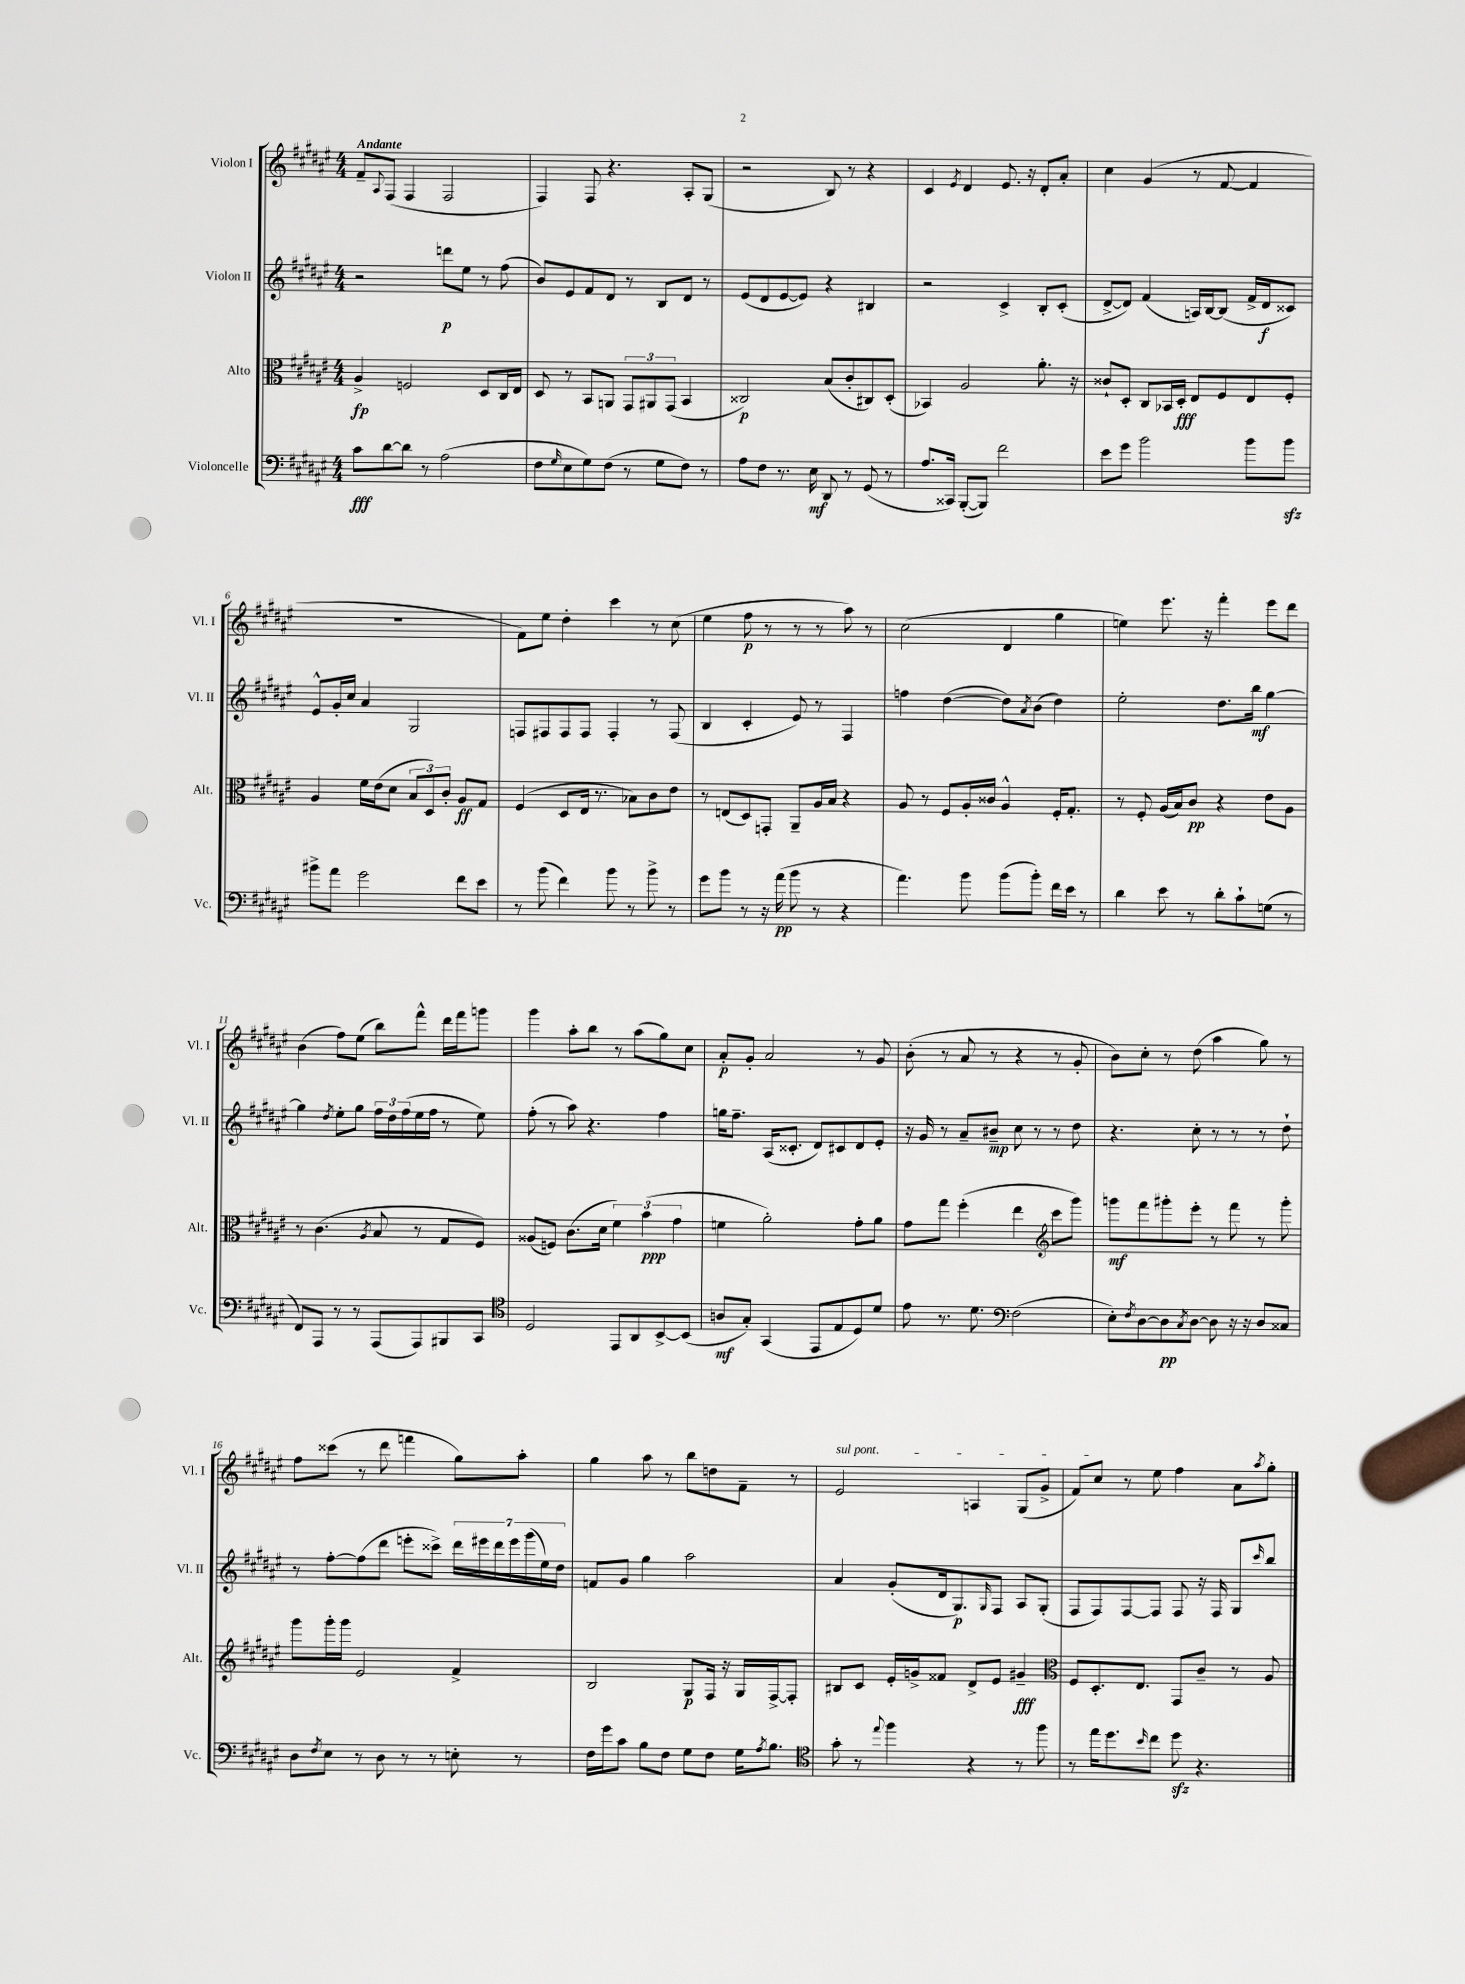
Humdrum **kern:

**kern	**dynam	**kern	**dynam	**kern	**dynam	**kern	**dynam
*part4	*part4	*part3	*part3	*part2	*part2	*part1	*part1
*staff4	*staff4	*staff3	*staff3	*staff2	*staff2	*staff1	*staff1
*I"Violoncelle	*	*I"Alto	*	*I"Violon II	*	*I"Violon I	*
*I'Vc.	*	*I'Alt.	*	*I'Vl. II	*	*I'Vl. I	*
*clefF4	*	*clefC3	*	*clefG2	*	*clefG2	*
*k[f#c#g#d#a#e#]	*	*k[f#c#g#d#a#e#]	*	*k[f#c#g#d#a#e#]	*	*k[f#c#g#d#a#e#]	*
*M4/4	*	*M4/4	*	*M4/4	*	*M4/4	*
=1	=1	=1	=1	=1	=1	=1	=1
!	!	!	!	!	!	!LO:TX:a:B:t=Andante	!
8c#\L	fff	4A#^/	fp	2r	.	8f#~/L	.
.	.	.	.	.	.	8qqA#/	.
[8d#\	.	.	.	.	.	(8F#/J	.
8d#\J]	.	2Fn/	.	.	.	4F#/	.
8r	.	.	.	.	.	.	.
(2A#\	.	.	.	8dddn\L	p	2F#/	.
.	.	.	.	8ee#\J	.	.	.
.	.	8D#/L	.	8r	.	.	.
.	.	16C#/L	.	(8ff#\	.	.	.
.	.	16E#/JJ	.	.	.	.	.
=2	=2	=2	=2	=2	=2	=2	=2
8F#\L	.	8D#/	.	8b/L)	.	4F#/)	.
16qqG#/	.	.	.	.	.	.	.
8E#\	.	8r	.	8e#/	.	.	.
8G#\)	.	8BB/L	.	8f#/	.	8F#/	.
(8F#\J	.	8AAn/J	.	8d#/J	.	4.r	.
8r	.	12GG#/L	.	8r	.	.	.
.	.	12AA#X/	.	.	.	.	.
8G#\L	.	.	.	8B/L	.	.	.
.	.	(12GG#/J	.	.	.	.	.
8F#\J)	.	4BB/	.	8d#/J	.	8A#'/L	.
8r	.	.	.	8r	.	(8G#/J	.
=3	=3	=3	=3	=3	=3	=3	=3
8A#\L	.	2C##X/)	p	(8e#/L	.	2r	.
8F#\J	.	.	.	8d#/	.	.	.
8.r	.	.	.	[8e#/	.	.	.
.	.	.	.	8e#/J])	.	.	.
16E#\	mf	.	.	.	.	.	.
8DD#/	.	(8B/L	.	4r	.	8B/)	.
8r	.	8c#'/	.	.	.	8r	.
(8GG#/	.	8C#X/)	.	4B#X/	.	4r	.
8r	.	(8D#'/J	.	.	.	.	.
=4	=4	=4	=4	=4	=4	=4	=4
8.A#/L	.	4BB-X/)	.	2r	.	4c#/	.
16CC##X/Jk)	.	.	.	.	.	.	.
.	.	.	.	.	.	8qe#/	.
([8BBB'/L	.	2A#/	.	.	.	4d#/	.
8BBB/J])	.	.	.	.	.	.	.
2f#\	.	.	.	4c#^/	.	8.e#/	.
.	.	.	.	.	.	16r	.
.	.	8.a#'\	.	8B'/L	.	8d#'/L	.
.	.	.	.	(8c#'/J	.	8a#'/J	.
.	.	16r	.	.	.	.	.
=5	=5	=5	=5	=5	=5	=5	=5
8e#\L	.	8c##X`/L	.	[8d#^/L	.	4cc#\	.
8g#\J	.	8D#'/J	.	8d#/J])	.	.	.
2b\	.	8C#/L	.	(4f#/	.	(4g#/	.
.	.	16BB-X/L	.	.	.	.	.
.	.	16D#'/JJ	fff	.	.	.	.
.	.	8E#/L	.	16An/LL)	.	8r	.
.	.	.	.	[16B/J	.	.	.
.	.	8F#/	.	(8B/J]	.	[8f#/	.
8b\L	.	8E#/	.	16f#^/LL	.	4f#/]	.
.	.	.	.	16d#/J	f	.	.
8bzz\J	.	8F#'/J	.	8c##X/J)	.	.	.
!!LO:LB:g=z
=6	=6	=6	=6	=6	=6	=6	=6
8b#X^\L	.	4A#/	.	8e#^^/L	.	1r	.
8a#\J	.	.	.	16g#'/L	.	.	.
.	.	.	.	16cc#/JJ	.	.	.
2g#\	.	16f#\LL	.	4a#/	.	.	.
.	.	(16e#\J	.	.	.	.	.
.	.	8d#\J	.	.	.	.	.
.	.	12B/L	.	2G#/	.	.	.
.	.	12D#/)	.	.	.	.	.
.	.	12c#'/J	.	.	.	.	.
8f#\L	.	8A#/L	ff	.	.	.	.
8e#\J	.	8G#/J	.	.	.	.	.
=7	=7	=7	=7	=7	=7	=7	=7
8r	.	(4F#/	.	8Fn/L	.	8f#\L)	.
(8b\	.	.	.	8F#X/	.	8ee#\J	.
4f#\)	.	8D#/L	.	8F#/	.	4dd#'\	.
.	.	16E#/Jk	.	8F#/J	.	.	.
.	.	8.r	.	.	.	.	.
8b\	.	.	.	4F#'/	.	4ccc#\	.
8r	.	8B-X\L)	.	.	.	.	.
8b^\	.	8c#\	.	8r	.	8r	.
8r	.	8e#\J	.	(8F#/	.	(8cc#\	.
=8	=8	=8	=8	=8	=8	=8	=8
8g#\L	.	8r	.	4B/	.	4ee#\	.
8b\J	.	(8En/L	.	.	.	.	.
8r	.	8D#/)	.	4c#'/	.	8ff#\	p
16r	.	8GGn'/J	.	.	.	8r	.
(16a#\	pp	.	.	.	.	.	.
8b\	.	8AA#~/L	.	8e#/)	.	8r	.
8r	.	16A#/L	.	8r	.	8r	.
.	.	16B/JJ	.	.	.	.	.
4r	.	4r	.	4F#/	.	8aa#\)	.
.	.	.	.	.	.	8r	.
=9	=9	=9	=9	=9	=9	=9	=9
4.a#\)	.	8A#/	.	4ffn\	.	(2cc#\	.
.	.	8r	.	.	.	.	.
.	.	8F#/L	.	([4dd#\	.	.	.
8b\	.	16A#'/L	.	.	.	.	.
.	.	16c##X/JJ	.	.	.	.	.
(8b\L	.	4A#^^/	.	8dd#\L])	.	4d#/	.
.	.	.	.	8qa#/	.	.	.
8b'\J)	.	.	.	(8b\J	.	.	.
16f#\LL	.	16F#'/KL	.	4dd#\)	.	4gg#\	.
16e#\JJ	.	8.G#'/J	.	.	.	.	.
8r	.	.	.	.	.	.	.
=10	=10	=10	=10	=10	=10	=10	=10
4d#\	.	8r	.	2ee#'\	.	4een\)	.
.	.	8F#'/	.	.	.	.	.
8e#\	.	(16A#/LL	.	.	.	8.eee#\	.
.	.	16B/J)	.	.	.	.	.
8r	.	8c#/J	pp	.	.	.	.
.	.	.	.	.	.	16r	.
8d#'\L	.	4r	.	8.dd#\L	.	4fff#'\	.
8c#`\	.	.	.	.	.	.	.
.	.	.	.	16bb\Jk	mf	.	.
(8Gn\J	.	8e#\L	.	[4gg#\	.	8eee#\L	.
8r	.	8A#\J	.	.	.	8ddd#\J	.
!!LO:LB:g=z
=11	=11	=11	=11	=11	=11	=11	=11
8FF#/L)	.	8r	.	4gg#\]	.	(4b\	.
8AAA#/J	.	(4.c#\	.	.	.	.	.
.	.	.	.	8qdd#/	.	.	.
8r	.	.	.	8ee#'\L	.	8ff#\L)	.
8r	.	.	.	8gg#\J	.	(8ee#\J	.
.	.	8qA#/	.	.	.	.	.
(8AAA#/L	.	8B/	.	24ff#\LL	.	8bb\L)	.
.	.	.	.	24dd#\	.	.	.
.	.	.	.	(24ff#\	.	.	.
8AAA#/)	.	8r	.	16ee#\	.	8fff#^^\J	.
.	.	.	.	16ff#\JJ	.	.	.
8BBB#X/	.	8G#/L	.	8r	.	16ddd#\LL	.
.	.	.	.	.	.	16fff#\J	.
8CC#/J	.	8F#/J)	.	8ee#\)	.	8gggn\J	.
=12	=12	=12	=12	=12	=12	=12	=12
*clefC4	*	*	*	*	*	*	*
2D#/	.	(8A##X/L	.	(8ff#'\	.	4ggg#\	.
.	.	8Fn/J)	.	8r	.	.	.
.	.	(8.c#\L	.	8aa#\)	.	8aa#'\L	.
.	.	.	.	4.r	.	8bb\J	.
.	.	16d#\Jk	.	.	.	.	.
8EE#/L	.	6f#\)	.	.	.	8r	.
8AA#/	.	.	.	.	.	(8aa#\L	.
.	.	(6b\	ppp	.	.	.	.
[8BB^/	.	.	.	4ff#\	.	8gg#\)	.
.	.	6g#\	.	.	.	.	.
(8BB/J]	.	.	.	.	.	8cc#\J	.
=13	=13	=13	=13	=13	=13	=13	=13
8An/L	mf	4fn\	.	16ggn\KL	.	8a#'/L	p
.	.	.	.	8.ff#~\J	.	.	.
8G#'/J)	.	.	.	.	.	8g#'/J	.
(4GG#/	.	2a#'\)	.	(16A#/KL	.	2a#/	.
.	.	.	.	8.c##X'/J	.	.	.
8EE#/L	.	.	.	8d#/L)	.	.	.
8E#/	.	.	.	8c#X/	.	.	.
8D#/)	.	8g#'\L	.	8d#/	.	8r	.
8d#/J	.	8a#\J	.	8e#'/J	.	8g#/	.
=14	=14	=14	=14	=14	=14	=14	=14
8e#\	.	8g#\L	.	16r	.	(8b'\	.
.	.	.	.	16g#/	.	.	.
8.r	.	8gg#\J	.	8r	.	8r	.
.	.	(4ff#'\	.	8a#~/L	.	8a#/	.
8.d#\	.	.	.	.	.	.	.
.	.	.	.	8b#X~/J	mp	8r	.
*clefF4	*	*	*	*	*	*	*
(2F#\	.	4ee#\	.	8cc#\	.	4r	.
.	.	.	.	8r	.	.	.
*	*	*clefG2	*	*	*	*	*
.	.	8ccc#\L	.	8r	.	8r	.
.	.	8ggg#\J)	.	8dd#\	.	8g#'/	.
=15	=15	=15	=15	=15	=15	=15	=15
8E#'\L)	.	8gggn\L	mf	4.r	.	8b\L)	.
8qF#/	.	.	.	.	.	.	.
[8D#\	.	8fff#\	.	.	.	8cc#'\J	.
8D#\]	pp	8ggg#X'\	.	.	.	8r	.
8qC#/	.	.	.	.	.	.	.
[8D#\J	.	8eee#'\J	.	8cc#'\	.	(8dd#\	.
8D#\]	.	8r	.	8r	.	4aa#\	.
16r	.	8fff#\	.	8r	.	.	.
16r	.	.	.	.	.	.	.
8D#/L	.	8r	.	8r	.	8gg#\)	.
8C##X/J	.	8ggg#'\	.	8dd#`\	.	8r	.
!!LO:LB:g=z
=16	=16	=16	=16	=16	=16	=16	=16
8D#\L	.	8ggg#\L	.	8r	.	8ff#\L	.
8qF#/	.	.	.	.	.	.	.
8E#\J	.	16ggg#'\L	.	[8ff#'\L	.	(8ccc##X\J	.
.	.	16ggg#\JJ	.	.	.	.	.
8r	.	2e#/	.	(8ff#\]	.	8r	.
8D#\	.	.	.	8ddd#\J	.	8ddd#\	.
8r	.	.	.	8eeen'\L	.	4fffn\	.
8r	.	.	.	8ccc##X^\J)	.	.	.
8En'\	.	4f#^/	.	28ddd#\LL	.	8gg#\L)	.
.	.	.	.	28eee#X\	.	.	.
.	.	.	.	28ddd#\	.	.	.
.	.	.	.	28eee#\	.	.	.
8r	.	.	.	.	.	8aa#'\J	.
.	.	.	.	(28ggg#\	.	.	.
.	.	.	.	28ee#\)	.	.	.
.	.	.	.	28dd#\JJ	.	.	.
=17	=17	=17	=17	=17	=17	=17	=17
16F#\LL	.	2B/	.	8fn/L	.	4gg#\	.
16g#\J	.	.	.	.	.	.	.
8c#\J	.	.	.	8g#/J	.	.	.
8B\L	.	.	.	4gg#\	.	8aa#\	.
8F#\J	.	.	.	.	.	8r	.
8G#\L	.	8G#/L	p	2aa#\	.	8bb\L	.
8F#\J	.	16F#/Jk	.	.	.	8ddn\	.
.	.	16r	.	.	.	.	.
16G#\KL	.	16G#/LL	.	.	.	8f#~\J	.
8qA#/	.	.	.	.	.	.	.
8.B\J	.	[16F#^/J	.	.	.	.	.
.	.	8F#'/J]	.	.	.	8r	.
=18	=18	=18	=18	=18	=18	=18	=18
*clefC4	*	*	*	*	*	*	*
!	!	!	!	!	!	!LO:TX:a:i:t=sul pont.	!
8g#'\	.	8B#X/L	.	4a#/	.	2e#/	.
8r	.	8c#/J	.	.	.	.	.
8qqee#/	.	.	.	.	.	.	.
4ff#\	.	16e#'/LL	.	(8g#'/L	.	.	.
.	.	16gn^/J	.	.	.	.	.
.	.	8f##X/J	.	16d#/k	.	.	.
.	.	.	.	8.G#/)	p	.	.
4r	.	8d#^/L	.	.	.	4An/	.
.	.	.	.	16qqG#/	.	.	.
.	.	8e#/J	.	8F#/J	.	.	.
8r	.	4g#X~/	fff	8A#/L	.	(8G#/L	.
8ff#\	.	.	.	(8G#'/J	.	8g#^/J	.
=19	=19	=19	=19	=19	=19	=19	=19
*	*	*clefC3	*	*	*	*	*
8r	.	8F#/L	.	8F#/L	.	8f#/L)	.
16ee#\KL	.	8.D#'/	.	8F#/)	.	8cc#/J	.
8.dd#\	.	.	.	.	.	.	.
.	.	.	.	[8F#/	.	8r	.
.	.	8.E#/J	.	.	.	.	.
16qqb/	.	.	.	.	.	.	.
8cc#\J	.	.	.	8F#/J]	.	8ee#\	.
8dd#zz\	.	8GG#/L	.	8F#/	.	4ff#\	.
4.r	.	8c#~/J	.	16r	.	.	.
.	.	.	.	16F#/	.	.	.
.	.	8r	.	8G#/L	.	8a#\L	.
.	.	.	.	16qqccc#/	.	8qaa#/	.
.	.	8A#/	.	8bb/J	.	8gg#'\J	.
==	==	==	==	==	==	==	==
*-	*-	*-	*-	*-	*-	*-	*-
